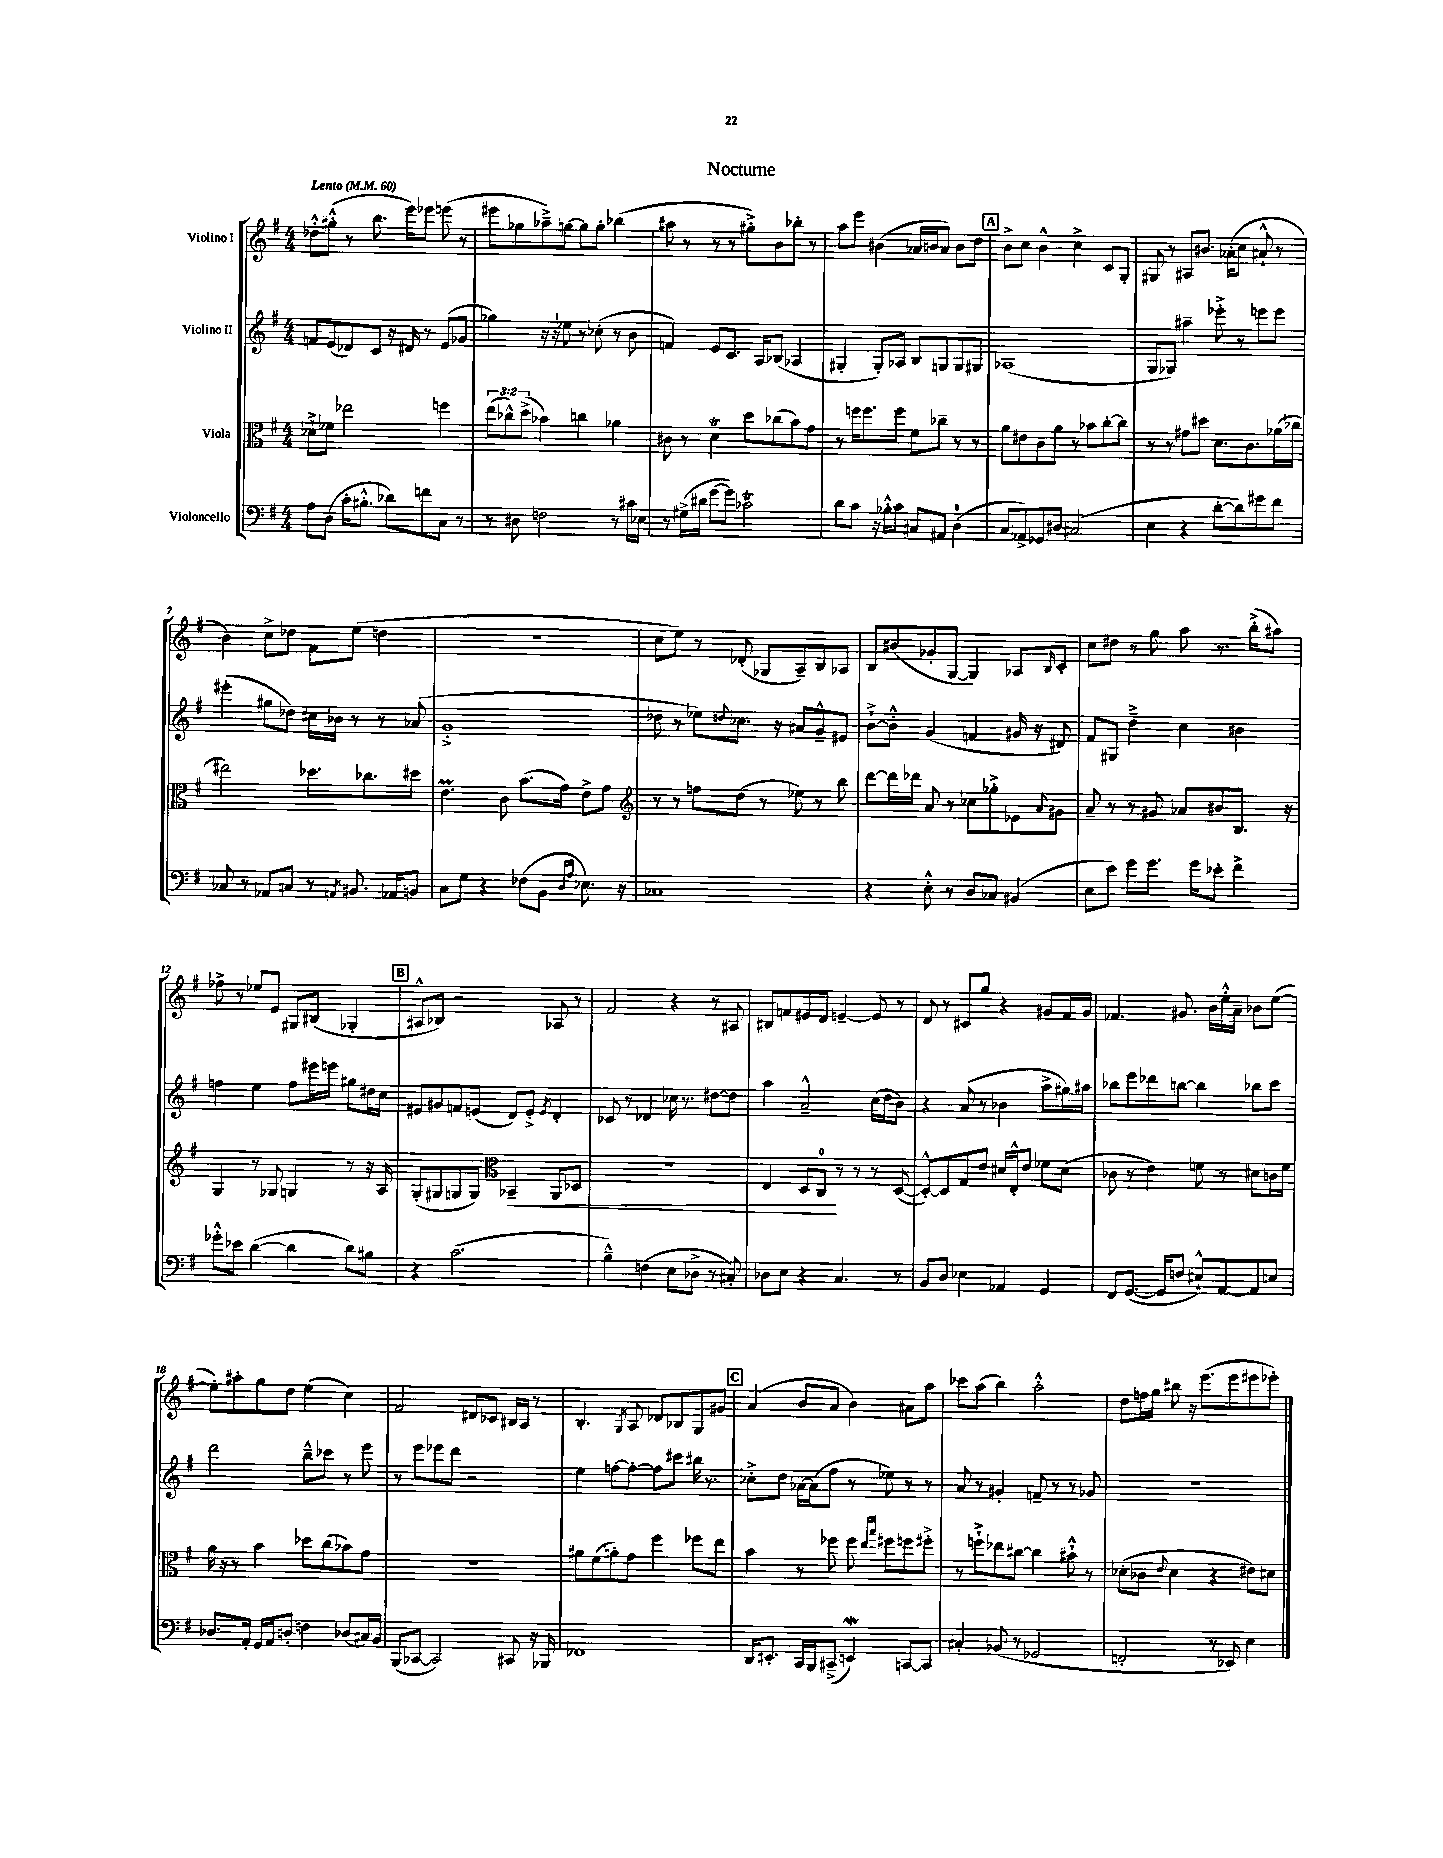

**kern	**kern	**kern	**kern
*staff4	*staff3	*staff2	*staff1
*clefF4	*clefC3	*clefG2	*clefG2
*k[f#]	*k[f#]	*k[f#]	*k[f#]
*M4/4	*M4/4	*M4/4	*M4/4
*MM60	*MM60	*MM60	*MM60
8A\L	8d-`^\L	8f/L	8dd-'^^\L
(8D\J	8f-\J	(8e/	(8gg#'^^\J
16c'\LK	2ee-\	8d-/)	8r
8.B#'^^\J	.	.	.
.	.	8c/J	8.bb\
8d-\L)	.	16r	.
.	.	16d#/	16eee\LK)
8f\	.	8r	8eee-\J
8C\J	4ff\	(8e/L	(8eee\
8r	.	8g-/J	8r
=	=	=	=
8r	(12ee\L	4gg-\)	8eee#\L
.	12cc-^^\)	.	.
8D#\	.	.	8gg-\
.	(12dd^\J	.	.
2F\	4b-\)	16r	8aa-~^\)
.	.	16r	.
.	.	8ee-\	[8gg\J
.	4cc\	8r	8gg\]L
.	.	(8cc-'\	8gg'\J
8r	4a-\	8r	(4bb-\
16c#\LL	.	8b\	.
16E-\JJ	.	.	.
=	=	=	=
8r	8c#\	4f/)	8aa#\
(16G#^\LL	8r	.	8r
16d#\JJ	.	.	.
[8g\L	4d\	8e/L	8r
8g\]J)	.	8.c/J	8r
2c-\	8dd\L	.	8gg#'^\L)
.	.	16A/LK	.
.	(8cc-\	(8B-/J	8b\
.	8b\)	4A-/	8bb-'\J
.	8g\J	.	8r
=	=	=	=
8d\L	8r	4G#'/	8aa\L
8c\J	16ff\LK	.	8eee\J
.	8.ff\	.	.
16r	.	8G#'/L)	(4b#\
16B-'^^\LK	.	.	.
8c\J	8ff\J	8A-/J	.
8C#/L	8f#\L	8B/L	16a-/LL
.	.	.	16b/J
8AA#/J	8cc-~\J	8G/	8a-/J)
(4D\	8r	8G/	8b\L
.	8r	8G#/J	8dd\J
=	=	=	=
8C/L	8a\L	(1A-	8b^\L
8AA-^/)	8e#\	.	8cc\J
8GG-/	8c\	.	4b^^\
8D#/J	8a\J	.	.
(2C#/	8r	.	4cc^\
.	8b-\L	.	.
.	[8cc'\	.	8c/L
.	8cc\]J	.	8G'/J
=	=	=	=
4E\	8r	8G/L	8G#/
.	8r	8G-/J)	8r
4r	8g#\L	4aa#~\	8A#/L
.	8dd#\J	.	8.b#/J
[8d'\L	8.d\L	8eee-'^\	.
.	.	.	(16a-'\LK
8d\])	.	8r	8cc\J
.	8.c\	.	.
8g#\	.	8eee\L	8a#`^^/
8f#\J	(16a-\L	8eee\J	8r
.	16cc-\JJ	.	.
=	=	=	=
8C-/	2ee#\)	(4eee#'\	4b\)
8r	.	.	.
8AA-/L	.	8gg#\L	8cc^\L
8C/J	.	8dd-\J)	8dd-\J
8r	8.dd-\L	16cc#\LL	8f#\L
.	.	16b-\JJ	.
8qAA/	.	.	.
8.BB#/	.	8r	(8ee\J
.	8.cc-\	.	.
.	.	8r	4dd\
16AA-/LK	.	.	.
8BB/J	8dd#\J	(8a-/	.
=	=	=	=
8C\L	4.e\	1g'^	1r
8G\J	.	.	.
4r	.	.	.
.	8c\	.	.
(8F-\L	(8.b\L	.	.
8BB\J	.	.	.
.	16g\Jk)	.	.
16qqD/LL	.	.	.
16qqA/JJ	.	.	.
8.E-\)	8e^\L	.	.
.	8g\J	.	.
16r	.	.	.
=	=	=	=
*	*clefG2	*	*
1C-	8r	8dd-\	8cc\L
.	8r	8r	8ee\J)
.	8ff\L	8ee-\L)	8r
.	.	8qqdd/	.
.	(8dd\J	8.cc-\J	(8d-'/
.	8r	.	8G-/L
.	.	16r	.
.	8ee-\)	8a#/L	8A~/)
.	8r	8g~^^/	8B/
.	8bb\	8e#/J	8A-/J
=	=	=	=
4r	[8ddd\L	[8b`^\L	8B/L
.	16ddd\]L	8b'^^\]J	(8b#/
.	16ddd-\JJ	.	.
8E'^^\	8a/	(4g/	8g-'/
8r	8r	.	[8G/J
8D/L	8cc-\L	4f/	4G/])
8C-/J	8gg-'^\	.	.
(4BB#/	8e-\	16g#/	8A-/L
.	.	16r	.
.	8qqa/	.	16qqB/
.	8g#\J	8d#/)	8c'/J
=	=	=	=
8E\L	8a~/	8f#/L	8cc\L
8e\J)	8r	8G#/J	8dd#\J
8g\L	8r	4dd~^\	8r
8.g\J	8g#/	.	8gg\
.	8a-/L	4cc\	8aa\
16g\LK	.	.	.
8e-'\J	8b#/	.	8.r
4f#^\	8.B/J	4b#\	.
.	.	.	(16bb'^\LK
.	.	.	8aa#\J)
.	16r	.	.
=	=	=	=
8g-'^^\L	4G/	4ff\	8ff-^\
8e-\J	.	.	8r
([4d\	8r	4ee\	8ee-/L
.	8G-/	.	8e/J
4d\]	4G/	8ff\L	8G#/L
.	.	16eee#\L	(8B#/J
.	.	16eee\JJ	.
8d\L)	8r	8gg#\L	4G-'/
8B#\J	16r	16dd#\L	.
.	16A/	16cc\JJ	.
=	=	=	=
4r	(8G'/L	8e#/L	8A#^^/L
.	8G#/	8g#/	8B-/J)
(2.c\	8G/	8f/	2r
.	8G/J)	(8e/J	.
*	*clefC3	*	*
.	4BB-~/	8d/L)	.
.	.	8e'^/J	.
.	.	8qe/	.
.	8AA/L	4d'/	8A-/
.	8D-/J	.	8r
=	=	=	=
4B~^^\)	1r	8c-/	2f#/
.	.	8r	.
(4F\	.	4d-/	.
8E\L	.	16cc-\	4r
.	.	8.r	.
8D-^\J	.	.	.
8r	.	[8dd#\L	8r
8C#'/)	.	8dd#\]J	8A#/
=	=	=	=
8D-\L	4E/	4aa\	8B#/L
8E\J	.	.	8f/
4r	8D/L	2a~^^/	8e#/
.	8C/J	.	8d/J
4.C/	8r	.	[4e~/
.	8r	.	.
.	8r	(16cc\LL	8e/]
.	.	16dd\J	.
8r	([8D/	8b\J)	8r
=	=	=	=
8BB/L	8D'^^/_L)	4r	8d/
8D/J	8D/]	.	8r
4E-\	8G/	(8a/	8c#/L
.	8e/J	8r	8gg/J
4AA-/	16d#/LL	4b-\	4r
.	16E'^^/J	.	.
.	8e/J	.	.
4GG/	8f-\L	8aa^\L	8g#/L
.	(8d#\J	16gg#\L)	16f#/L
.	.	16aa#\JJ	16g#/JJ
=	=	=	=
8FF#/L	8c-\	8bb-\L	4.f-/
([8.GG/J	8r	8eee\	.
.	4e\)	8ddd-\	.
16GG/]LK	.	.	.
8F/J	.	[8bb\J	8.g#/
8E#`^^/L)	8f\	4bb\]	.
.	.	.	16b\LL
[8AA/	8r	.	16ee'^^\
.	.	.	16a~\JJ
8AA/]	8d#\L	8bb-\L	8b-\L
8E/J	16c\L	8ccc\J	([8ee\J
.	16f\JJ	.	.
=	=	=	=
8.D-/L	16a\	2ddd\	8ee'\]L)
.	16r	.	.
.	8r	.	8aa#'\
16AA'/Jk	.	.	.
16GG/LL	4b\	.	8gg\
16AA/J	.	.	.
8D'/J	.	.	8dd\J
4F\	8dd-\L	8bb~^^\L	(4ee\
.	(8cc\	8ccc-\J	.
(8D-/L	8b-\)	8r	4cc\)
16C#/L)	8g\J	8eee\	.
16BB/JJ	.	.	.
=	=	=	=
(8BBB/L	1r	8r	2f#/
[8CC-/J	.	8eee\L	.
2CC-/])	.	8eee-\	.
.	.	8ddd\J	.
.	.	2r	8d#/L
.	.	.	8c-/J
8CC#/	.	.	16B#/LL
.	.	.	16A/JJ
16r	.	.	8r
16BBB-/	.	.	.
=	=	=	=
1FF-	8a#\L	4ee\	4.B'/
.	(8f#\	.	.
.	8a'\)	[8ff\L	.
.	.	.	8qG/
.	8g\J	8ff'\_J	8A/
.	4ff#\	8ff\]L	8d-/L
.	.	8ccc#\J	8B-/
.	8ff-\L	16bb#\	8G/
.	.	8.r	.
.	8ee\J	.	8g#/J
=	=	=	=
16DD/LK	4b\	8cc-'^\L	(4a/
8.EE#'/J	.	.	.
.	.	8dd\J	.
16CC/LL	8r	[16a-\LL	8b/L
16BBB/J	.	(16a-\]J	.
(8CC#~^/J	8ff-\	8ff#\J	8a/J
4EE/)	8ff-\	8r	4b\)
.	16qqee/LL	.	.
.	16qqbb/JJ	.	.
.	8ff#\L	8ee-\)	.
[8CC/L	8ff\	8r	8a#\L
8CC/]J	8ff#'^\J	8r	8aa\J
=	=	=	=
4C#'/	8r	8a/	8ccc-\L
.	8ff`^\L	8r	(8aa\J
(8BB-/	8ee-\	4g#'/	4bb\)
8r	[8cc#\J	.	.
2GG-/	4cc#\]	8f~/	2aa'^^\
.	.	8r	.
.	8b#`^^\	8r	.
.	8r	8g-/	.
=	=	=	=
2FF'/	(8d-'\L	1r	8dd\L
.	8c-\J	.	16ff\L
.	.	.	16gg\JJ
.	8qqe/	.	.
.	4d-\	.	8bb#\
.	.	.	16r
.	.	.	(8.eee\L
8r	4r	.	.
8EE-/)	.	.	8eee\
4E\	8e#\L)	.	8eee#\
.	8d#\J	.	8eee-'\J)
==	==	==	==
*-	*-	*-	*-
